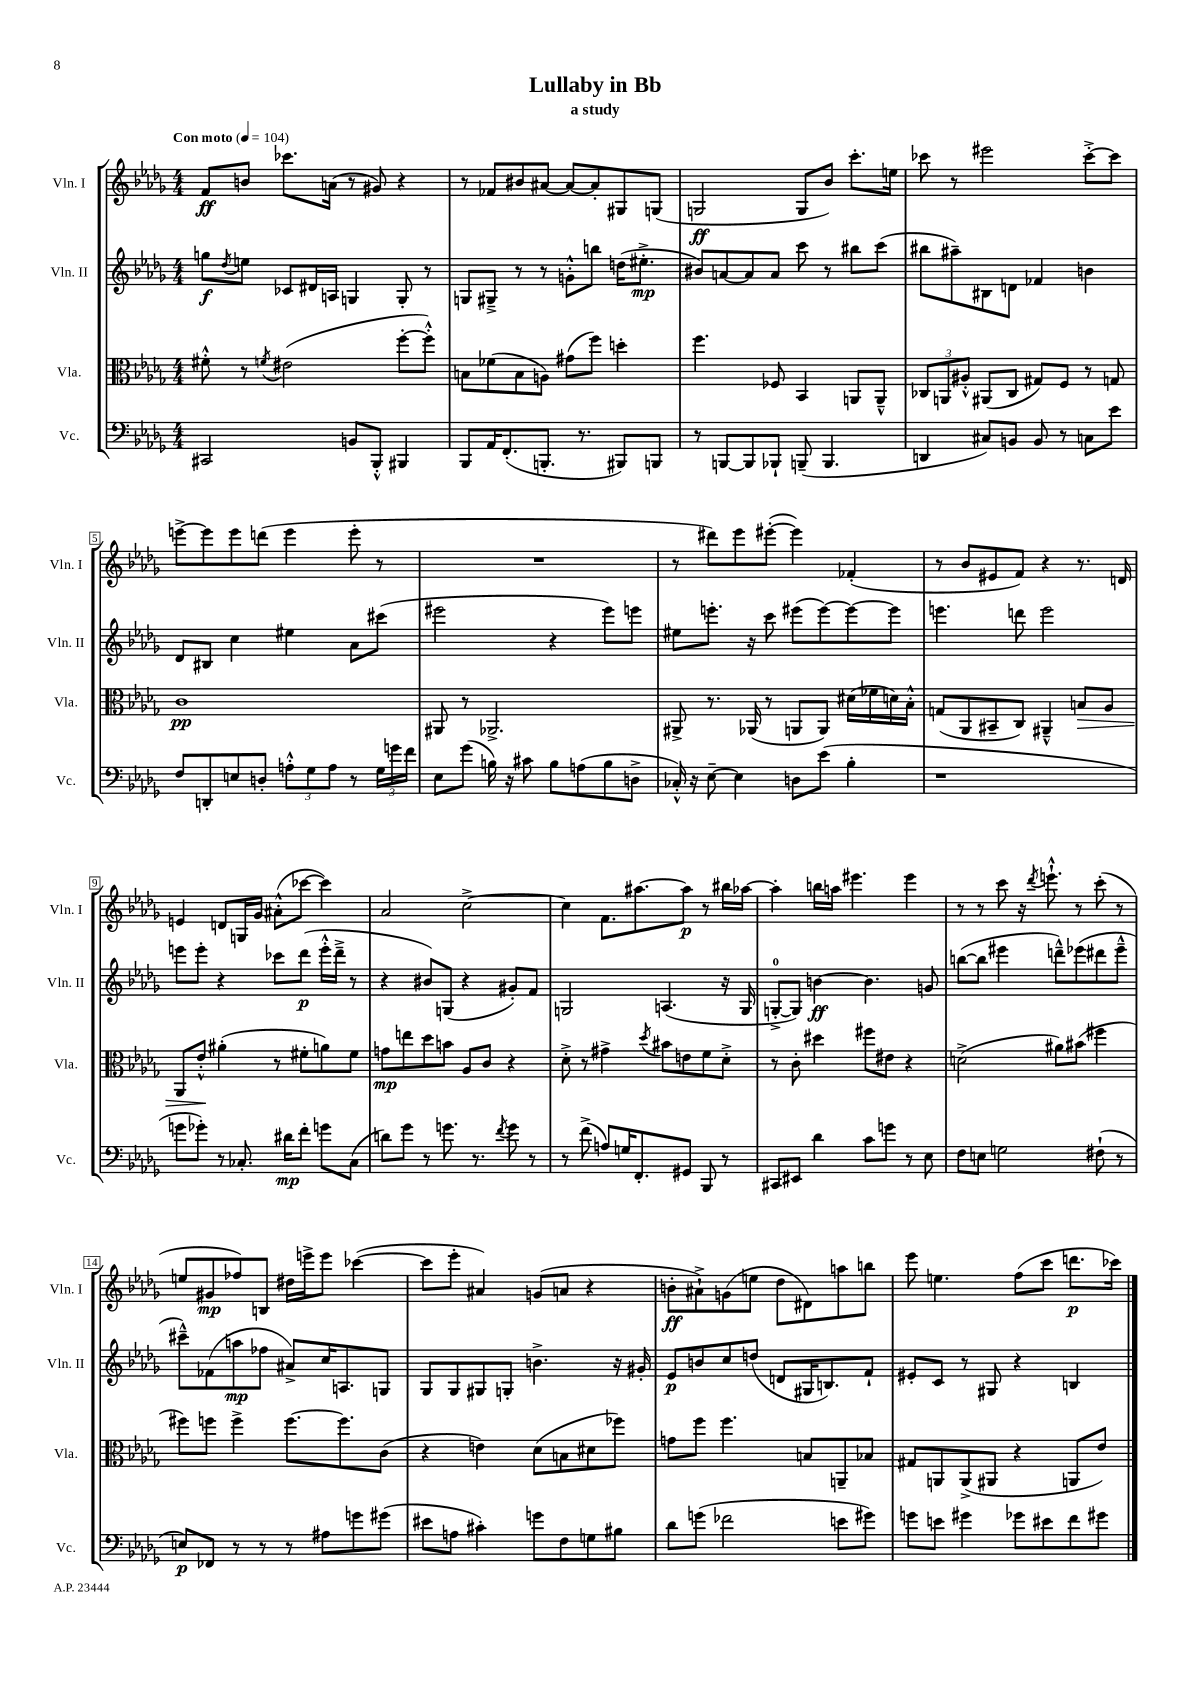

**kern	**kern	**kern	**kern
*staff4	*staff3	*staff2	*staff1
*clefF4	*clefC3	*clefG2	*clefG2
*k[b-e-a-d-g-]	*k[b-e-a-d-g-]	*k[b-e-a-d-g-]	*k[b-e-a-d-g-]
*M4/4	*M4/4	*M4/4	*M4/4
*MM104	*MM104	*MM104	*MM104
2CC#	8f#'^^	8gg	8f
.	.	8qdd-	.
.	8r	8ee	8b
.	8qf	.	.
.	(2e#	8c-	8.ccc-
.	.	16d#	.
.	.	16A	(16a
8BB	.	4G	8r
8BBB-'^^	.	.	8g#)
4BBB#	[8ff'	8G'	4r
.	8ff'^^])	8r	.
=	=	=	=
8BBB-	8B	8G	8r
16AA-	(8f-	8G#~^	8f-
(8.FF'	.	.	.
.	8B	8r	8b#
8.BBB'	8A)	8r	[8a#
.	(8g#	8g'^^	8a#_
8.r	.	.	.
.	8ff)	8bb	8a#']
8BBB#)	4dd'	(16dd	8G#
.	.	8.ee#'^	.
8BBB	.	.	(8G
=	=	=	=
8r	4.ff	8b#)	2G
[8BBB	.	[8a	.
8BBB]	.	8a]	.
8BBB-`	8F-	8a	.
(8BBB~	4BB-	8ccc	8G
4.BBB	.	8r	8b-)
.	8AA	8bb#	8.ccc'
.	8AA~^^	(8ccc	.
.	.	.	16ee
=	=	=	=
4DD	12C-	8bb#	8ccc-
.	12AA	.	.
.	.	8aa#~)	8r
.	12A#'^^	.	.
8C#)	(8AA#	8B#	2eee#
8BB	8C-	8d	.
8BB	8G#)	4f-	.
8r	8F	.	.
8C	8r	4b	[8ccc-'^
8e-	8G	.	8ccc-]
=	=	=	=
8F	1c	8d-	[8eee^
8DD'	.	8B#	8eee]
8E	.	4cc	8eee
8D'	.	.	(8ddd
12A'^^	.	4ee#	4eee
12G-	.	.	.
12A	.	.	.
8r	.	8a-	8eee'
24G-	.	(8ccc#	8r
24g	.	.	.
24f	.	.	.
=	=	=	=
8E-	8AA#	2eee#	1r
(8g-	8r	.	.
16B)	2.AA-^	.	.
16r	.	.	.
8c#	.	.	.
8B	.	4r	.
(8A	.	.	.
8B	.	8eee#)	.
8D^	.	8eee	.
=	=	=	=
16C-'^^)	8AA#^	8ee#	8r
16r	.	.	.
[8E-~	8.r	8.eee'	8ddd#)
4E-]	.	.	8eee-
.	(16AA-	16r	.
.	8r	8ccc	([8eee#'
8D	8AA	(8eee#	4eee#])
(8e-	8AA)	[8eee#)	.
4B-'	(16d#	8eee#_	(4f-'
.	16f-	.	.
.	16d)	8eee#]	.
.	16B-'^^	.	.
=	=	=	=
1r	(8G	4.eee	8r
.	8AA-	.	8b-
.	8BB#~	.	8e#
.	8C)	8ddd	8f)
.	4AA#~^^	2eee	4r
.	8B	.	8.r
.	8A-	.	.
.	.	.	16d
=	=	=	=
8g	8AA-	8eee	4e
8g-')	8e-'^^	8eee'	.
8r	(4a#'	4r	8d
8.C-'	.	.	16G
.	.	.	16g-
.	8r	8ccc-	(8a#'^^
16d#	.	.	.
8f'	8f#'	(8ddd-	[8ccc-
8g	8a)	16eee'^^	4ccc-])
.	.	16ddd-~^	.
(8C-	8f#	8r	.
=	=	=	=
8d)	8g	4r	2a-
8g-	8ee	.	.
8r	8dd-	8b#)	.
8.g	8b	(8G	.
.	8A-	4r	[2cc^
8.r	.	.	.
.	8c	.	.
8qf	.	.	.
8g	4r	8g#')	.
8r	.	8f	.
=	=	=	=
8r	8d-'^	2G	4cc]
(8f^	8r	.	.
8A)	4g#^	.	8.f
16G	.	.	.
8.FF'	.	.	[8.aa#
.	8qdd-	.	.
.	8b#	(4.A	.
8GG#	8e	.	8aa#]
8BBB-	8f	.	8r
8r	8d-'^	16r	16bb#
.	.	16G	[16aa-
=	=	=	=
8CC#	8r	[8G'^	4aa-']
8EE#	8c'	8G])	.
4d-	4dd#	[4b	16bb
.	.	.	16aa
.	.	.	4.eee#
8c	8ff#	4.b]	.
8g	8e#	.	.
8r	4r	.	4eee#
8E-	.	8g	.
=	=	=	=
8F	(2d^	([8bb	8r
8E	.	8bb]	8r
2G	.	4eee#	8ccc
.	.	.	16r
.	.	.	8qddd-
.	.	.	8.eee`^^
.	8a#)	8ddd~^^)	.
.	(8b#	(8eee-	8r
(8F#`	4ff#	8ddd#	(8ccc'
8r	.	8eee-~^^	8r
=	=	=	=
8E)	8ff#)	8ccc#~^^)	8ee
8FF-	8ff	(8f-	8g#
8r	4ff^	8aa	8ff-)
8r	.	8ff-	8B
8r	[8.ff	8a#^)	16dd#
.	.	.	16eee^
8A#	.	16cc	8eee
.	8.ff]	8.A	.
8g	.	.	([4ccc-
(8g#	(8c	8G	.
=	=	=	=
8e#	4r	8G-	8ccc-]
8A	.	8G-	8eee-'
4c#')	4e)	8G#	4a#)
.	.	8G'	.
8g	(8d-	4.b^	(8g
8F	8B	.	8a
8G	8d#	.	4r
8B#	8ff-)	16r	.
.	.	16g#'	.
=	=	=	=
8d-	8g	8e-	8b'
(8g	8ff	8b	8a#`^)
2f-	4.ff	8cc	(8g
.	.	(8dd	8ee
.	.	8d	8dd-
.	8B	16G#	8d#)
.	.	8.B)	.
8e	8AA~	.	8aa
8g#)	8B-	8f`	8bb
=	=	=	=
8g	8G#	8e#'	8eee-
8e	8AA	8c	4.ee
4g#	(8AA^	8r	.
.	8AA#	8G#	.
8g-	4r	4r	(8ff
8e#	.	.	8ccc
8f	8AA	4B	8.ddd
8g#	8e-)	.	.
.	.	.	16ccc-)
==	==	==	==
*-	*-	*-	*-
